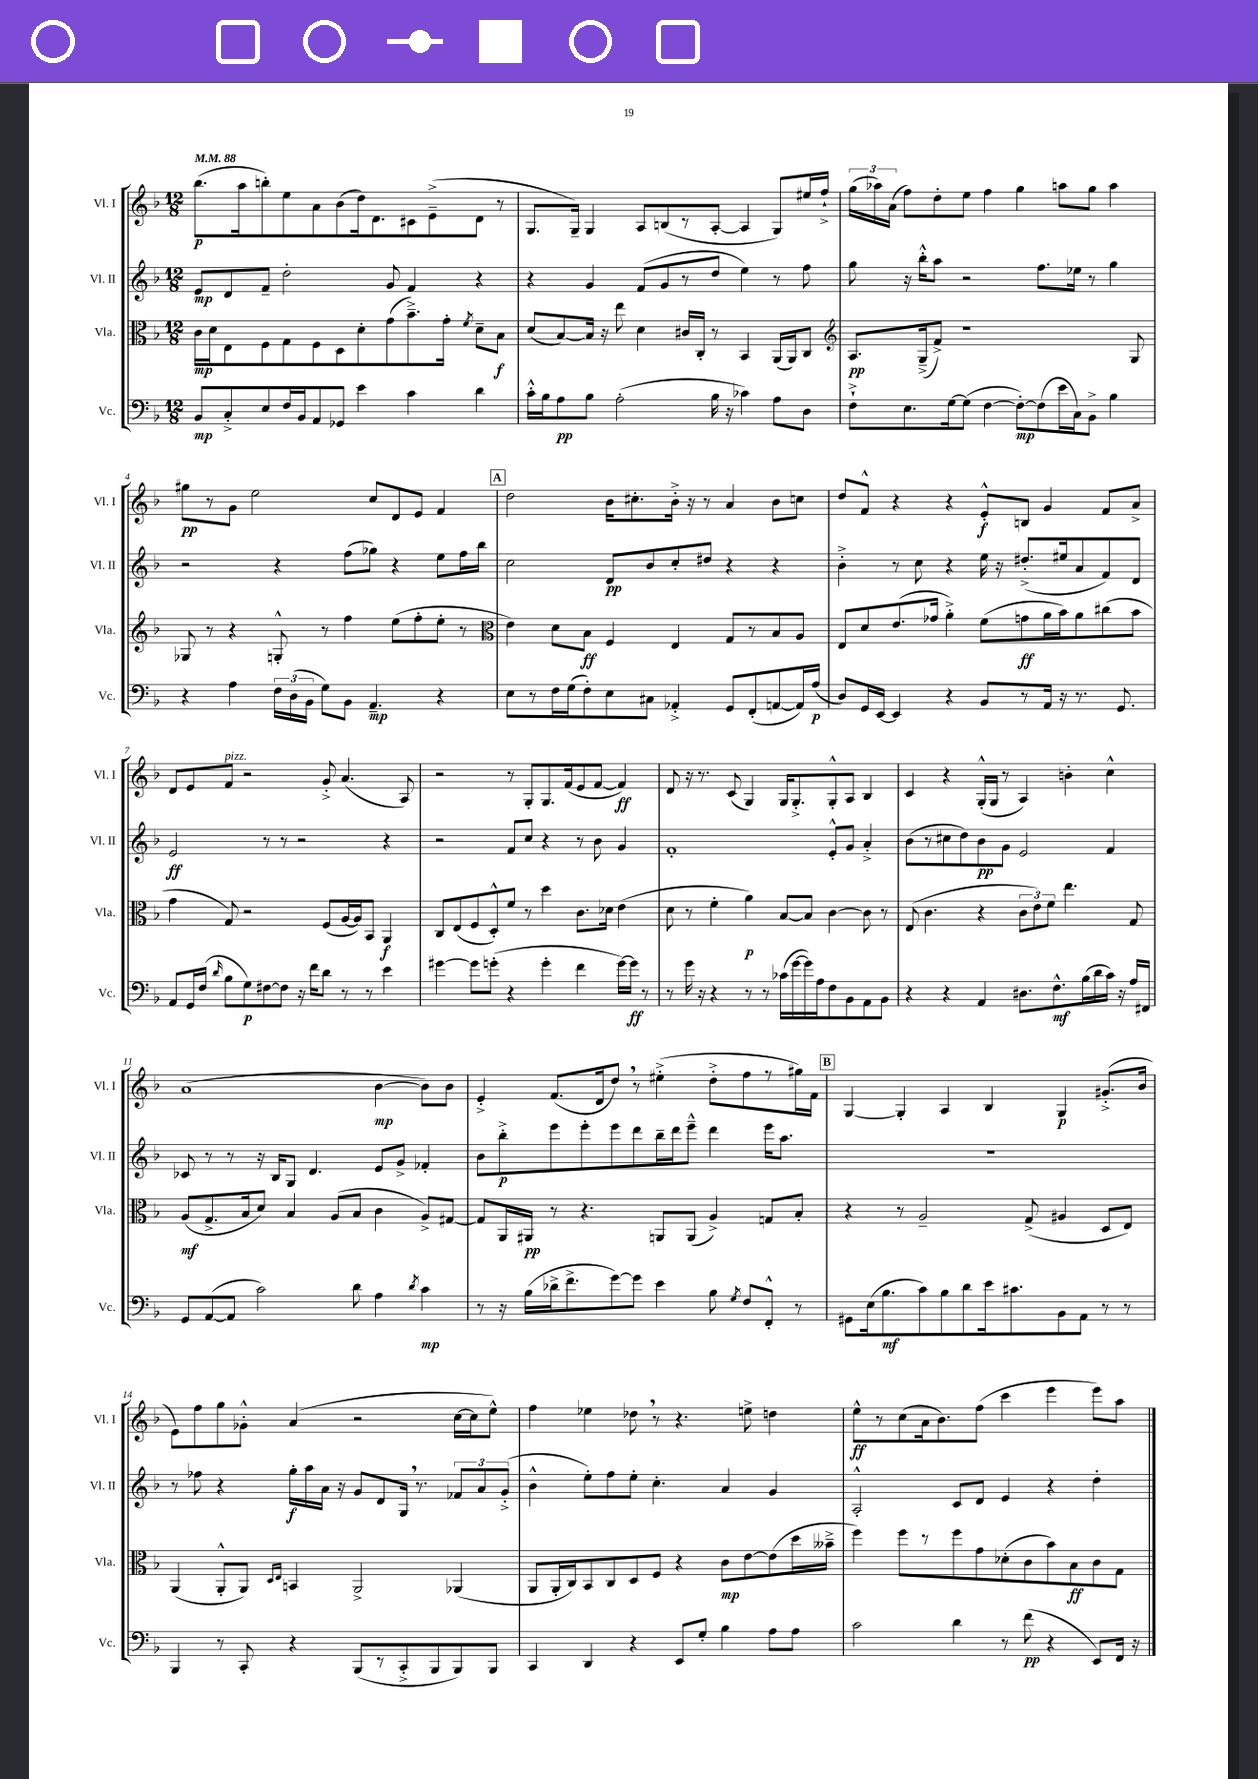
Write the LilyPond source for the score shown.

<<
\new StaffGroup <<
\new Staff = "s0" \with { instrumentName = "Vl. I" shortInstrumentName = "Vl. I" } {
    \clef treble \key f \major \numericTimeSignature \time 12/8 \tempo 4 = 88
    \autoBeamOff bes''8.[\p( a''16 b''8-.) e''8 a'8 bes'8( d''16) d'8. cis'8 e'8--->( d'8] r8 |
    g8.[ g16]--) g4 a8[ b8( r8 a8]~-. a4 g8[) eis''16 f''16]-!-> |
    \tuplet 3/2 { g''16[( aes''16) a'16]( } f''8[) d''8-. e''8] f''4 g''4 a''8[ g''8] a''4 |
    gis''8[\pp r8 g'8] e''2 c''8[ d'8 e'8] f'4 |
    \mark \markup { \box "A" } d''2 bes'16[ cis''8.-. bes'16]-.-> r16 r8 a'4 bes'8[ c''8] |
    d''8[ f'8]-^ r4 r4 e'8[-.-^\f b8] g'4 f'8[ a'8]-> |
    d'8[ e'8 f'8]^\markup { \italic "pizz." } r2 g'8-.-> a'4.( a8) |
    r2 r8 g8[-. g8. f'16( e'8 f'8]~ f'4\ff) |
    d'8 r16 r8. c'8( g4) g16[ g8.-.-> g8-.-^ a8] bes4 |
    c'4 r4 g16[-.-^( g16] r8 a4) b'4-. c''4-^ |
    a'1( bes'4~\mp bes'8[) bes'8] |
    e'4-.-> f'8.[( d'16 d''8]) \breathe r8 eis''4-.->( d''8[-.-> f''8 r8 gis''16) f'16] |
    \mark \markup { \box "B" } g4~ g4-. a4 bes4 g4\p gis'8.[-.->( bes'16] |
    e'8[) f''8 g''8 ges'8]-.-^ a'4( r2 c''16[~ c''16 e''8]-^) |
    f''4 ees''4 des''8 \breathe r8 r4. e''8-> d''4 |
    e''8[-^\ff r8 c''8( a'16 bes'8.) f''8]( c'''4 e'''4 e'''8[) a''8] \bar "|." |
}
\new Staff = "s1" \with { instrumentName = "Vl. II" shortInstrumentName = "Vl. II" } {
    \clef treble \key f \major \numericTimeSignature \time 12/8
    \autoBeamOff e'8[\mp d'8 f'8]-- d''2-. g'8 f'4 r4 |
    r4 g'4 f'8[( g'8 r8 d''8] e''4) r8 f''8 |
    g''8 r16 bes''16[-.-^ a''8] r2 f''8.[ ees''16] r8 g''4 |
    r2 r4 f''8[( ges''8]) r4 e''8[ f''16 bes''16] |
    \mark \markup { \box "A" } c''2 d'8[\pp bes'8 c''8-. dis''8] r4 r4 |
    bes'4-.-> r8 c''8 r4 e''16 r16 dis''8.[-.->( eis''16 a'8 f'8) d'8] |
    e'2\ff r8 r8 r2 r4 |
    r2 f'8[ c''8] r4 r8 bes'8 g'4 |
    f'1-. e'8[-.-^ g'8] a'4-.-> |
    bes'8[( r8 cis''8 d''8) bes'8\pp g'8] e'2 f'4 |
    ces'8 r8 r8 r16 bes16[ g8] d'4. e'8[ g'8]-> fes'4-. |
    bes'8[ bes''8-.->\p e'''8 e'''8-. e'''8 d'''8 bes''16-- d'''16 e'''8]---^ d'''4 e'''16[ a''8.] |
    \mark \markup { \box "B" } R1. |
    r8 fes''8 r4 g''16[-.\f a''16 a'16] r16 g'8[ d'8 g16] \breathe r8. \tuplet 3/2 { fes'8[ a'8 g'8]-.->( } |
    bes'4-^ e''8[-.) f''8 e''8]-. c''4.-. a'4 g'4 |
    a2-.-^ c'8[ d'8] e'4 r4 d''4-. \bar "|." |
}
\new Staff = "s2" \with { instrumentName = "Vla." shortInstrumentName = "Vla." } {
    \clef alto \key f \major \numericTimeSignature \time 12/8
    \autoBeamOff c'16[\mp d'16 e8 f8 g8 f8 d8 d'8-. g'8( bes'8.--->) g'16]-. \acciaccatura { f'8 } d'8[-- bes8]\f |
    d'8[( bes8~) bes16] r16 e''8 d'4 cis'16[ c16]-. r8 bes,4 a,16[( a,16) c8] |
    \clef treble a8.[\pp g16--->( f'8]->) r1 g8 |
    ges8 r8 r4 g8-.-^ r8 f''4 e''8[( f''8-. e''8]-. r8 |
    \mark \markup { \box "A" } \clef alto e'4) d'8[ bes8]\ff f4 e4 g8[ r8 bes8 a8] |
    e8[ d'8 e'8.( ges'16] a'4-.->) f'8[( g'8\ff a'16 bes'16) a'8 cis''8( bes'8] |
    g'4 g8) r2 f8[( a16~ a16) bes,8] a,4\f |
    c8[ e8( f8 d8-.-^) f'8] r8 d''4 c'8.[ des'16] e'4( |
    d'8 r8 f'4-. a'4\p) bes8[~ bes8] c'4~ c'8 r8 |
    e8( c'4. r4 \tuplet 3/2 { c'8[ e'8) f'8] } e''4. g8 |
    a8[\mf( g8.-> bes16 d'8]) bes4 a8[( bes8] c'4 a8[->) gis8]~ |
    gis8[ a,16 ais,16]\pp r8 r4. a,8[ a,8]( a4->) g8[ bes8]-. |
    \mark \markup { \box "B" } r4 r8 a2-- g8->( ais4 d8[ e8]) |
    a,4( a,8[-.-^ a,8]) \grace { d16[ e16] } b,4 a,2-> aes,4( |
    a,8[ a,16-. c16) bes,8 c8 d8 f8] r4 c'8[\mp e'8~ e'8( d''16 beses'16]---> |
    f''4) f''8[ r8 f''8 g'8 des'8-.( c'8 bes'8) bes8\ff c'8 g8] \bar "|." |
}
\new Staff = "s3" \with { instrumentName = "Vc." shortInstrumentName = "Vc." } {
    \clef bass \key f \major \numericTimeSignature \time 12/8
    \autoBeamOff bes,8[\mp c8-.-> e8 f16 bes,16 a,8 ges,8] e'4 c'4 d'4 |
    c'16[-.-^ bes16 a8\pp bes8] a2-.( bes16 r16 ces'4) a8[ d8] |
    f8[-!-> e8. g16~ g8]( f4~ f8[~-.\mp) f8( e'16 c16) bes,8]-> bes4 |
    r4 a4 \tuplet 3/2 { f16[ d16( bes,16] } g8[) bes,8] a,4.--\mp r4 |
    \mark \markup { \box "A" } e8[ r8 f16 g16( f8-.) e8 cis8] aes,4-.-> g,8[ f,8-.( a,8~ a,16) a16]\p( |
    d8[) g,16 e,16]~ e,4 r4 bes,8[ r8 a,16] r16 r8. g,8. |
    a,8[ g,16 f16]( \grace { d'16 } bes8[ g8\p) fis8~ fis8] r16 f'16[ d'8] r8 r8 e'4 |
    gis'4~ gis'8[ g'8]-.( r4 g'4-. f'4 g'16[~) g'16]\ff r8 |
    r8 g'16 r16 r4 r8 r8 ces'16[( g'16~ g'16) a16 f8 bes,8 a,8 bes,8] |
    r4 r4 a,4 dis8.[ f8.-^\mf bes16( d'16 c'16]) r16 a16[ fis,16] |
    g,8[ a,8~( a,8] c'2) d'8 a4 \acciaccatura { d'8 } c'4\mp |
    r8 r16 bes16[( des'16-> f'8.-> g'8~) g'8] e'4 bes8 \acciaccatura { g8 } f8[ f,8]-.-^ r8 |
    \mark \markup { \box "B" } gis,8[ e16( bes8.\mf c'8) bes8 d'8 e'16 cis'8. bes,8 a,8] r8 r8 |
    bes,,4 r8 c,8-. r4 bes,,8[( r8 c,8-.-> bes,,8 bes,,8) bes,,8] |
    c,4 d,4 r4 e,8[ g8]-. bes4 a8[ a8] |
    c'2 d'4 r8 f'8\pp( r4 e,8[) f,16] r16 \bar "|." |
}
>>
>>
